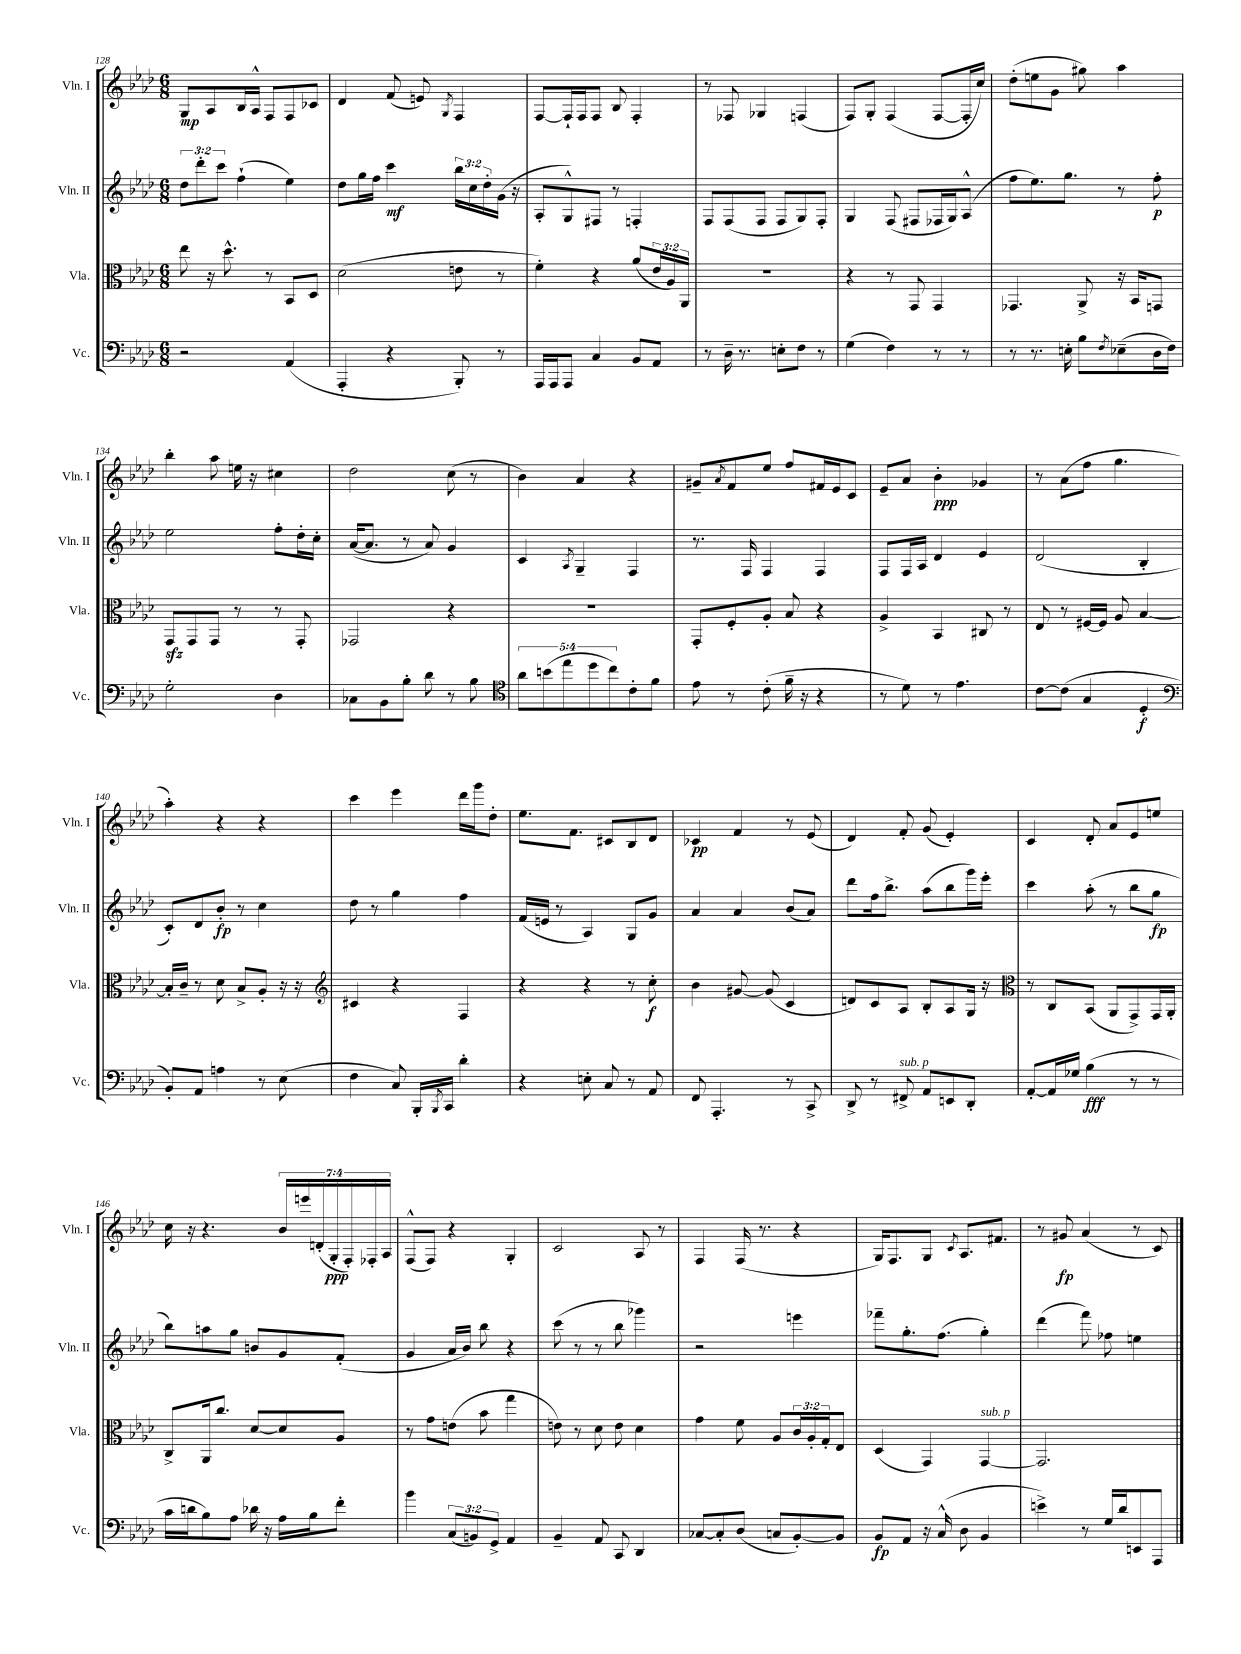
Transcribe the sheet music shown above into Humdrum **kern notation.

**kern	**dynam	**kern	**dynam	**kern	**dynam	**kern	**dynam
*part4	*part4	*part3	*part3	*part2	*part2	*part1	*part1
*staff4	*staff4	*staff3	*staff3	*staff2	*staff2	*staff1	*staff1
*I"Vc.	*	*I"Vla.	*	*I"Vln. II	*	*I"Vln. I	*
*I'Vc.	*	*I'Vla.	*	*I'Vln. II	*	*I'Vln. I	*
*clefF4	*	*clefC3	*	*clefG2	*	*clefG2	*
*k[b-e-a-d-]	*	*k[b-e-a-d-]	*	*k[b-e-a-d-]	*	*k[b-e-a-d-]	*
*M6/8	*	*M6/8	*	*M6/8	*	*M6/8	*
=128	=128	=128	=128	=128	=128	=128	=128
2r	.	8ee-\	.	12dd-\L	.	8G/L	mp
.	.	.	.	12ddd-'\	.	.	.
.	.	16r	.	.	.	8A-/	.
.	.	.	.	12ccc\J	.	.	.
.	.	8.dd-^^\	.	.	.	.	.
.	.	.	.	(4ff`\	.	16B-/L	.
.	.	.	.	.	.	16A-^^/JJ	.
.	.	8r	.	.	.	8F/L	.
(4AA-/	.	8BB-/L	.	4ee-\)	.	8F/	.
.	.	8D-/J	.	.	.	8c-X/J	.
=129	=129	=129	=129	=129	=129	=129	=129
4AAA-'/	.	(2d-\	.	8dd-\L	.	4d-/	.
.	.	.	.	16gg\L	.	.	.
.	.	.	.	16ff\JJ	.	.	.
4r	.	.	.	4ccc\	mf	(8f/	.
.	.	.	.	.	.	8en/)	.
.	.	.	.	.	.	8qG/	.
8BBB-'/)	.	8en\	.	24bb-\LL	.	4F/	.
.	.	.	.	24cc\	.	.	.
.	.	.	.	24dd-'\	.	.	.
8r	.	8r	.	(16g\JJ	.	.	.
.	.	.	.	16r	.	.	.
=130	=130	=130	=130	=130	=130	=130	=130
16AAA-/LL	.	4f'\)	.	8A-'/L	.	[8F/L	.
16AAA-/J	.	.	.	.	.	.	.
8AAA-/J	.	.	.	8G^^/)	.	16F`/L]	.
.	.	.	.	.	.	16F/J	.
4C/	.	4r	.	8F#X/J	.	8F/J	.
.	.	.	.	8r	.	8B-/	.
8BB-/L	.	(8a-/L	.	4Fn'/	.	4F'/	.
8AA-/J	.	24e-/L	.	.	.	.	.
.	.	24A-/)	.	.	.	.	.
.	.	24AA-/JJ	.	.	.	.	.
=131	=131	=131	=131	=131	=131	=131	=131
8r	.	2.r	.	8F/L	.	8r	.
16D-~\	.	.	.	(8F/	.	8F-X/	.
8.r	.	.	.	.	.	.	.
.	.	.	.	8F/J	.	4G-X/	.
8En'\L	.	.	.	8F/L	.	.	.
8F\J	.	.	.	8G/)	.	(4Fn/	.
8r	.	.	.	8F'/J	.	.	.
=132	=132	=132	=132	=132	=132	=132	=132
(4G\	.	4r	.	4G/	.	8F/L)	.
.	.	.	.	.	.	8G'/J	.
4F\)	.	8r	.	(8F/	.	(4F/	.
.	.	8GG/	.	8F#X/L	.	.	.
8r	.	4GG/	.	16F-X/L	.	[8F/L	.
.	.	.	.	16G/J)	.	.	.
8r	.	.	.	(8A-^^/J	.	16F'/L]	.
.	.	.	.	.	.	16cc/JJ)	.
=133	=133	=133	=133	=133	=133	=133	=133
8r	.	4.GG-X/	.	8ff\L	.	(8dd-'\L	.
8.r	.	.	.	8.ee-\)	.	8een\	.
.	.	.	.	.	.	8g\J	.
16En'\	.	.	.	8.gg\J	.	.	.
8B-\L	.	8AA-^/	.	.	.	8gg#X\)	.
8qF/	.	.	.	.	.	.	.
(8E-X~\	.	16r	.	8r	.	4aa-\	.
.	.	16BB-/KL	.	.	.	.	.
16D-\L	.	8GGn/J	.	8ff'\	p	.	.
16F\JJ)	.	.	.	.	.	.	.
!!LO:LB:g=z
=134	=134	=134	=134	=134	=134	=134	=134
2G'\	.	8GGzz/L	.	2ee-\	.	4bb-'\	.
.	.	8GG/	.	.	.	.	.
.	.	8GG/J	.	.	.	8aa-\	.
.	.	8r	.	.	.	16een\	.
.	.	.	.	.	.	16r	.
4D-\	.	8r	.	8ff'\L	.	4cc#X\	.
.	.	8GG'/	.	16dd-'\L	.	.	.
.	.	.	.	16cc'\JJ	.	.	.
=135	=135	=135	=135	=135	=135	=135	=135
8C-X\L	.	2GG-X/	.	([16a-/KL	.	2dd-\	.
.	.	.	.	8.a-/J]	.	.	.
8BB-\	.	.	.	.	.	.	.
8B-'\J	.	.	.	8r	.	.	.
8d-\	.	.	.	8a-/)	.	.	.
8r	.	4r	.	4g/	.	(8cc\	.
8B-\	.	.	.	.	.	8r	.
=136	=136	=136	=136	=136	=136	=136	=136
*clefC4	*	*	*	*	*	*	*
10a-\L	.	2.r	.	4c/	.	4b-\)	.
(10bn\	.	.	.	.	.	.	.
10ee-\	.	.	.	.	.	.	.
.	.	.	.	8qA-/	.	.	.
.	.	.	.	4G~/	.	4a-/	.
10dd-\	.	.	.	.	.	.	.
10cc\)	.	.	.	.	.	.	.
8c'\	.	.	.	4F/	.	4r	.
8f\J	.	.	.	.	.	.	.
=137	=137	=137	=137	=137	=137	=137	=137
8e-\	.	8GG'/L	.	8.r	.	8g#X~/L	.
.	.	.	.	.	.	8qa-/	.
8r	.	8F'/	.	.	.	8f/	.
.	.	.	.	16F/	.	.	.
(8c'\	.	8A-'/J	.	4F/	.	8ee-/J	.
16f~\	.	8B-/	.	.	.	8ff/L	.
16r	.	.	.	.	.	.	.
4r	.	4r	.	4F/	.	16f#X/L	.
.	.	.	.	.	.	16e-/J	.
.	.	.	.	.	.	8c/J	.
=138	=138	=138	=138	=138	=138	=138	=138
8r	.	4A-^/	.	8F/L	.	8e-~/L	.
8d-\)	.	.	.	16F/L	.	8a-/J	.
.	.	.	.	16A-/JJ	.	.	.
8r	.	4BB-/	.	4d-/	.	4b-'\	ppp
4.e-\	.	.	.	.	.	.	.
.	.	8C#X/	.	4e-/	.	4g-X/	.
.	.	8r	.	.	.	.	.
=139	=139	=139	=139	=139	=139	=139	=139
[8c\L	.	8E-/	.	(2d-/	.	8r	.
(8c\J]	.	8r	.	.	.	(8a-\L	.
4G/	.	[16F#X/LL	.	.	.	8ff\J	.
.	.	16F#/JJ]	.	.	.	.	.
.	.	8A-/	.	.	.	4.gg\	.
4D-'/	f	[4B-/	.	4B-'/	.	.	.
!!LO:LB:g=z
=140	=140	=140	=140	=140	=140	=140	=140
*clefF4	*	*	*	*	*	*	*
8BB-'/L)	.	16B-'/LL]	.	8c'/L)	.	4aa-'\)	.
.	.	16c~/JJ	.	.	.	.	.
8AA-/J	.	8r	.	8d-/	.	.	.
4An\	.	8d-\	.	8b-'/J	fp	4r	.
.	.	8B-^/L	.	8r	.	.	.
8r	.	8A-'/J	.	4cc\	.	4r	.
(8E-\	.	16r	.	.	.	.	.
.	.	16r	.	.	.	.	.
=141	=141	=141	=141	=141	=141	=141	=141
*	*	*clefG2	*	*	*	*	*
4F\	.	4c#X/	.	8dd-\	.	4ccc\	.
.	.	.	.	8r	.	.	.
8C/)	.	4r	.	4gg\	.	4eee-\	.
16BBB-'/LL	.	.	.	.	.	.	.
8qBBB-/	.	.	.	.	.	.	.
16CC/JJ	.	.	.	.	.	.	.
4d-'\	.	4F/	.	4ff\	.	16ddd-\LL	.
.	.	.	.	.	.	16ggg\J	.
.	.	.	.	.	.	8dd-'\J	.
=142	=142	=142	=142	=142	=142	=142	=142
4r	.	4r	.	(16f/LL	.	8.ee-\L	.
.	.	.	.	16en/JJ	.	.	.
.	.	.	.	8r	.	.	.
.	.	.	.	.	.	8.f\J	.
8En'\	.	4r	.	4A-/)	.	.	.
8C/	.	.	.	.	.	8c#X/L	.
8r	.	8r	.	8G/L	.	8B-/	.
8AA-/	.	8cc'\	f	8g/J	.	8d-/J	.
=143	=143	=143	=143	=143	=143	=143	=143
8FF/	.	4b-\	.	4a-/	.	4c-X/	pp
4.AAA-'/	.	.	.	.	.	.	.
.	.	[8g#X/	.	4a-/	.	4f/	.
.	.	(8g#/]	.	.	.	.	.
8r	.	4c/	.	(8b-/L	.	8r	.
8CC^/	.	.	.	8a-/J)	.	(8e-/	.
=144	=144	=144	=144	=144	=144	=144	=144
8DD-^/	.	8dn/L)	.	8ddd-\L	.	4d-/)	.
8r	.	8c/	.	16ff\k	.	.	.
.	.	.	.	8.bb-^\J	.	.	.
!LO:TX:a:i:t=sub. p	!	!	!	!	!	!	!
8FF#X^/	.	8A-/J	.	.	.	8f'/	.
8AA-/L	.	8B-'/L	.	(8aa-\L	.	(8g/	.
8EEn/	.	8A-/	.	8bb-\	.	4e-'/)	.
8DD-'/J	.	16G/Jk	.	16ggg\L)	.	.	.
.	.	16r	.	16eee-'\JJ	.	.	.
=145	=145	=145	=145	=145	=145	=145	=145
*	*	*clefC3	*	*	*	*	*
[8AA-'/L	.	8r	.	4ccc\	.	4c/	.
16AA-/L]	.	8C/L	.	.	.	.	.
16G-X/JJ	.	.	.	.	.	.	.
(4B-\	fff	(8BB-/J	.	(8aa-'\	.	8d-'/	.
.	.	8AA-/L	.	8r	.	8a-/L	.
8r	.	8GG^/)	.	8bb-\L	.	8e-/	.
8r	.	16GG/L	.	8gg\J	fp	8een/J	.
.	.	16AA-'/JJ	.	.	.	.	.
!!LO:LB:g=z
=146	=146	=146	=146	=146	=146	=146	=146
16c\LL	.	8C^/L	.	8bb-\L)	.	16cc\	.
16dn\J	.	.	.	.	.	16r	.
8B-\)	.	16AA-/k	.	8aan\	.	4.r	.
.	.	8.cc/J	.	.	.	.	.
8A-\J	.	.	.	8gg\J	.	.	.
16d-X\	.	[8d-/L	.	8bn/L	.	.	.
16r	.	.	.	.	.	.	.
16A-\LL	.	8d-/]	.	8g/	.	28b-/LL	.
.	.	.	.	.	.	28eeen/	.
16B-\J	.	.	.	.	.	.	.
.	.	.	.	.	.	(28dn'/	.
.	.	.	.	.	.	28G'/	ppp
8f'\J	.	8A-/J	.	(8f'/J	.	.	.
.	.	.	.	.	.	28F'/)	.
.	.	.	.	.	.	28F-X'/	.
.	.	.	.	.	.	28A-/JJ	.
=147	=147	=147	=147	=147	=147	=147	=147
4b-\	.	8r	.	4g/	.	(8F^^/L	.
.	.	8g\L	.	.	.	8F/J)	.
(12C/L	.	(8en\J	.	16a-/LL	.	4r	.
.	.	.	.	16b-/JJ)	.	.	.
12BBn/)	.	.	.	.	.	.	.
.	.	8b-\	.	8bb-\	.	.	.
12GG^/J	.	.	.	.	.	.	.
4AA-/	.	4gg\	.	4r	.	4G'/	.
=148	=148	=148	=148	=148	=148	=148	=148
4BB-~/	.	8en\)	.	(8ccc\	.	2c/	.
.	.	8r	.	8r	.	.	.
8AA-/	.	8d-\	.	8r	.	.	.
8CC/	.	8e\	.	8bb-\	.	.	.
4DD-/	.	4d-\	.	4ggg-X\)	.	8A-/	.
.	.	.	.	.	.	8r	.
=149	=149	=149	=149	=149	=149	=149	=149
[8C-X/L	.	4g\	.	2r	.	4F/	.
8C-'/]	.	.	.	.	.	.	.
(8D-/J	.	8f\	.	.	.	(16F/	.
.	.	.	.	.	.	8.r	.
8Cn/L	.	8A-/L	.	.	.	.	.
[8BB-'/)	.	24c/L	.	4eeen\	.	4r	.
.	.	24A-'/	.	.	.	.	.
.	.	24G'/J	.	.	.	.	.
8BB-/J]	.	8E-/J	.	.	.	.	.
=150	=150	=150	=150	=150	=150	=150	=150
8BB-/L	fp	(4D-/	.	8fff-X~\L	.	16G/KL)	.
.	.	.	.	.	.	8.F/	.
8AA-/J	.	.	.	8.gg'\	.	.	.
16r	.	4GG/)	.	.	.	8G/J	.
(16C^^/	.	.	.	(8.ff\J	.	.	.
.	.	.	.	.	.	8qc/	.
8D-\	.	.	.	.	.	8.A-/L	.
!	!	!LO:TX:a:i:t=sub. p	!	!	!	!	!
4BB-/	.	[4GG/	.	4gg'\)	.	.	.
.	.	.	.	.	.	8.f#X/J	.
=151	=151	=151	=151	=151	=151	=151	=151
4en^\)	.	2.GG/]	.	(4ddd-\	.	8r	.
.	.	.	.	.	.	8g#X/	fp
8r	.	.	.	8fff\)	.	(4a-/	.
16G/LL	.	.	.	8ff-X\	.	.	.
16d-/J	.	.	.	.	.	.	.
8EEn/	.	.	.	4een\	.	8r	.
8AAA-/J	.	.	.	.	.	8c/)	.
==	==	==	==	==	==	==	==
*-	*-	*-	*-	*-	*-	*-	*-
